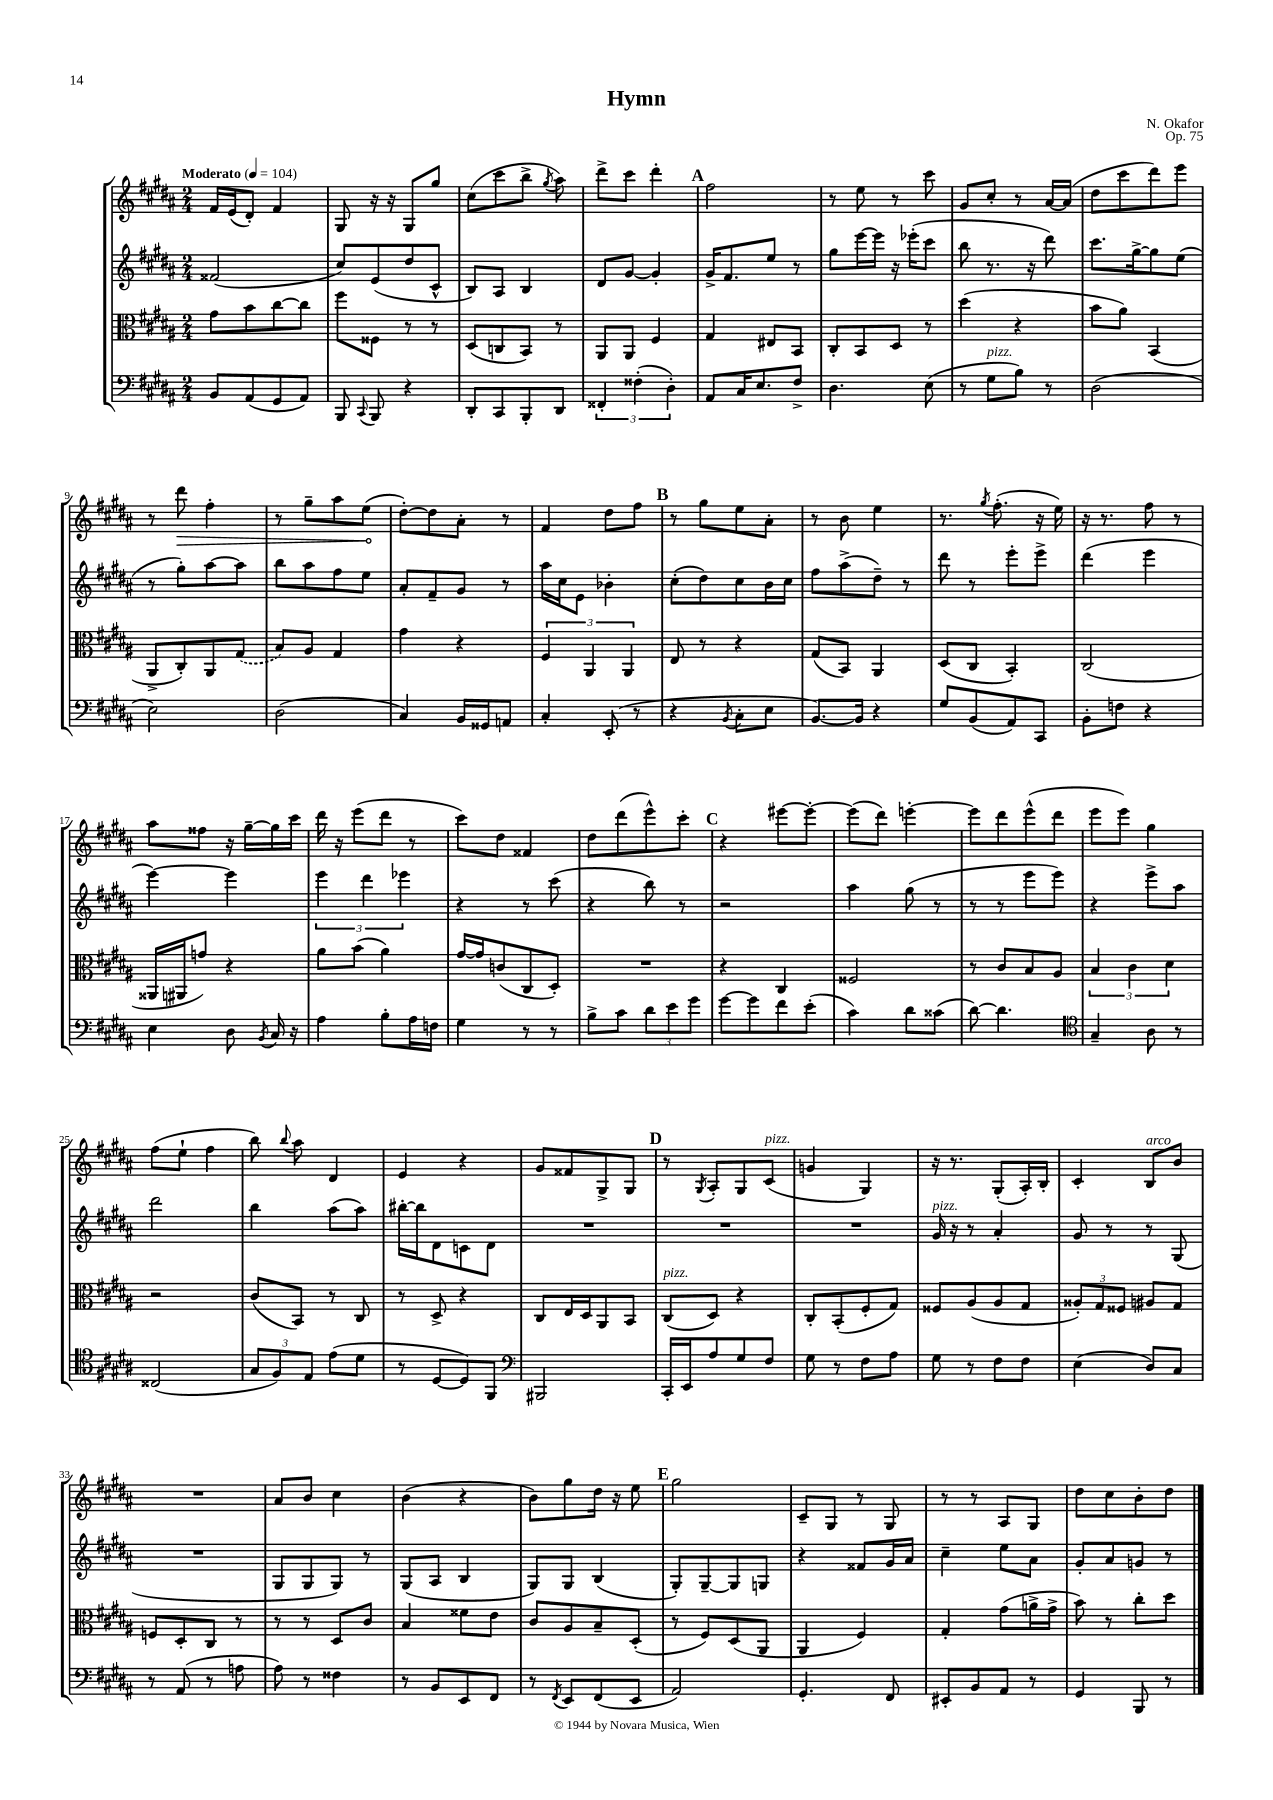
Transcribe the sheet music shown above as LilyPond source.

\header { title = "Hymn" composer = "N. Okafor" opus = "Op. 75" }
<<
\new StaffGroup <<
\new Staff = "s0" {
    \clef treble \key b \major \numericTimeSignature \time 2/4 \tempo "Moderato" 4 = 104
    \autoBeamOff fis'16[ e'16( dis'8]-.) fis'4 |
    gis8 r16 r16 gis8[ gis''8] |
    cis''8[( cis'''8 b''8]-> \acciaccatura { gis''8 } ais''8) |
    dis'''8[-> cis'''8] dis'''4-. |
    \mark \markup { \bold "A" } fis''2 |
    r8 e''8 r8 cis'''8 |
    gis'8[ cis''8]-. r8 ais'16[~ ais'16]( |
    dis''8[ cis'''8 dis'''8) e'''8] |
    r8 \once \override Hairpin.circled-tip = ##t dis'''8\> fis''4-. |
    r8 gis''8[-- ais''8 e''8]\!( |
    dis''8[~-.) dis''8 ais'8]-. r8 |
    fis'4 dis''8[ fis''8] |
    \mark \markup { \bold "B" } r8 gis''8[ e''8 ais'8]-. |
    r8 b'8 e''4 |
    r8. \acciaccatura { gis''8 } fis''8.-.( r16 e''16) |
    r16 r8. fis''8 r8 |
    ais''8[ fisis''8] r16 gis''16[~-- gis''16 cis'''16] |
    dis'''16 r16 e'''8[( dis'''8] r8 |
    cis'''8[) dis''8] fisis'4 |
    dis''8[ dis'''8( e'''8-^) cis'''8]-. |
    \mark \markup { \bold "C" } r4 eis'''8[~ eis'''8]~-. |
    eis'''8[( dis'''8]) e'''4~-. |
    e'''8[ dis'''8 e'''8-^( dis'''8] |
    e'''8[ e'''8]) gis''4 |
    fis''8[( e''8]-! fis''4 |
    b''8) \appoggiatura { b''8 } ais''8 dis'4 |
    e'4 r4 |
    gis'8[ fisis'8 gis8-> gis8] |
    \mark \markup { \bold "D" } r8 \acciaccatura { gis8 } ais8[-. gis8 cis'8]^\markup { \italic "pizz." }( |
    g'4 gis4) |
    r16 r8. gis8[-.( ais16-.) b16]-. |
    cis'4-. b8[^\markup { \italic "arco" } b'8] |
    R2 |
    ais'8[ b'8] cis''4 |
    b'4( r4 |
    b'8[) gis''8 dis''16] r16 e''8 |
    \mark \markup { \bold "E" } gis''2 |
    cis'8[-- gis8] r8 gis8 |
    r8 r8 ais8[ gis8] |
    dis''8[ cis''8 b'8-. dis''8] \bar "|." |
}
\new Staff = "s1" {
    \clef treble \key b \major \numericTimeSignature \time 2/4
    \autoBeamOff fisis'2( |
    cis''8[) e'8( dis''8 cis'8]-^ |
    b8[) ais8] b4 |
    dis'8[ gis'8]~ gis'4-. |
    \mark \markup { \bold "A" } gis'16[-> fis'8. e''8] r8 |
    gis''8[ e'''16~ e'''16] r16 ees'''16[-.( cis'''8] |
    b''8 r8. r16 dis'''8) |
    cis'''8.[ gis''16~-> gis''8 e''8]( |
    r8 gis''8[-.) ais''8~ ais''8] |
    b''8[ ais''8 fis''8 e''8] |
    ais'8[-. fis'8-- gis'8] r8 |
    ais''16[ cis''16 e'8] bes'4-. |
    \mark \markup { \bold "B" } cis''8[-.( dis''8) cis''8 b'16 cis''16] |
    fis''8[ ais''8->( dis''8]--) r8 |
    dis'''8 r8 e'''8[-. e'''8]-> |
    dis'''4( e'''4 |
    e'''4~) e'''4 |
    \tuplet 3/2 { e'''4 dis'''4 ees'''4 } |
    r4 r8 cis'''8( |
    r4 b''8) r8 |
    \mark \markup { \bold "C" } r2 |
    ais''4 gis''8( r8 |
    r8 r8 e'''8[ e'''8]) |
    r4 e'''8[-> ais''8] |
    dis'''2 |
    b''4 ais''8[( ais''8]) |
    bis''16[~-. bis''16 dis'8 c'8 dis'8] |
    R2 |
    \mark \markup { \bold "D" } R2 |
    R2 |
    gis'16^\markup { \italic "pizz." } r16 r8 ais'4-. |
    gis'8 r8 r8 gis8( |
    R2 |
    gis8[ gis8 gis8]) r8 |
    gis8[( ais8] b4 |
    gis8[) gis8] b4( |
    \mark \markup { \bold "E" } gis8[-.) gis8~-- gis8 g8] |
    r4 fisis'8[ gis'16 ais'16] |
    cis''4-- e''8[ ais'8] |
    gis'8[-. ais'8 g'8] r8 \bar "|." |
}
\new Staff = "s2" {
    \clef alto \key b \major \numericTimeSignature \time 2/4
    \autoBeamOff gis'8[ b'8 cis''8~ cis''8] |
    fis''8[ fisis8] r8 r8 |
    dis8[( c8 b,8]) r8 |
    ais,8[ ais,8] fis4 |
    \mark \markup { \bold "A" } gis4 eis8[ b,8] |
    cis8[-. b,8 dis8] r8 |
    dis''4( r4 |
    b'8[ ais'8]) b,4( |
    ais,8[-> cis8-.) ais,8 \once \slurDashed gis8]( |
    b8[) ais8] gis4 |
    gis'4 r4 |
    \tuplet 3/2 { fis4 ais,4 ais,4 } |
    \mark \markup { \bold "B" } e8 r8 r4 |
    gis8[( b,8]) ais,4 |
    dis8[( cis8] b,4-.) |
    cis2( |
    aisis,16[ ais,16 g'8]) r4 |
    ais'8[ b'8]( ais'4) |
    gis'16[~ gis'16 c'8( cis8 dis8]-.) |
    R2 |
    \mark \markup { \bold "C" } r4 cis4 |
    fisis2 |
    r8 cis'8[ b8 ais8] |
    \tuplet 3/2 { b4 cis'4 dis'4 } |
    r2 |
    cis'8[( b,8]) r8 cis8 |
    r8 dis8-> r4 |
    cis8[ e16 dis16 ais,8 b,8] |
    \mark \markup { \bold "D" } cis8[^\markup { \italic "pizz." }( dis8]) r4 |
    cis8[-. b,8-.( fis8-. gis8]) |
    fisis8[ ais8( ais8 gis8] |
    \tuplet 3/2 { aisis8[-.) gis8 fisis8] } ais8[ gis8] |
    f8[ dis8-. cis8] r8 |
    r8 r8 dis8[ cis'8] |
    b4 fisis'8[ e'8] |
    cis'8[ ais8 b8-- dis8]-.( |
    \mark \markup { \bold "E" } r8 fis8[) dis8( ais,8] |
    ais,4 fis4) |
    gis4-. gis'8[( a'16-> gis'16]-> |
    b'8) r8 cis''8[-. dis''8] \bar "|." |
}
\new Staff = "s3" {
    \clef bass \key b \major \numericTimeSignature \time 2/4
    \autoBeamOff b,8[ ais,8( gis,8 ais,8]) |
    b,,8 \appoggiatura { cis,8 } b,,8 r4 |
    dis,8[-. cis,8 b,,8-. dis,8] |
    \tuplet 3/2 { fisis,4-. fisis4-.( dis4-.) } |
    \mark \markup { \bold "A" } ais,8[ cis16 e8. fis8]-> |
    dis4. e8( |
    r8 gis8[^\markup { \italic "pizz." } b8]) r8 |
    dis2( |
    e2) |
    dis2( |
    cis4) b,16[ gisis,16 a,8] |
    cis4-. e,8-.( r8 |
    \mark \markup { \bold "B" } r4 \acciaccatura { b,8 } cis8[-. e8] |
    b,8.[~) b,16] r4 |
    gis8[ b,8( ais,8) cis,8] |
    b,8[-. f8] r4 |
    e4 dis8 \acciaccatura { b,8 } cis16 r16 |
    ais4 b8[-. ais16 f16] |
    gis4 r8 r8 |
    b8[-> cis'8] \tuplet 3/2 { dis'8[ e'8 gis'8] } |
    \mark \markup { \bold "C" } gis'8[~ gis'8 fis'8 e'8]-.( |
    cis'4) dis'8[ cisis'8]( |
    dis'8~) dis'4. |
    \clef tenor gis4-- ais8 r8 |
    cisis2( |
    \tuplet 3/2 { gis8[ fis8) e8] } e'8[( dis'8] |
    r8 dis8[~ dis8) fis,8] |
    \clef bass bis,,2 |
    \mark \markup { \bold "D" } cis,16[-. e,16 ais8 gis8 fis8] |
    gis8 r8 fis8[ ais8] |
    gis8 r8 fis8[ fis8] |
    e4( dis8[) cis8] |
    r8 ais,8( r8 a8 |
    ais8) r8 fisis4 |
    r8 b,8[ e,8 fis,8] |
    r8 \acciaccatura { fis,8 } e,8[ fis,8( e,8] |
    \mark \markup { \bold "E" } ais,2) |
    gis,4.-. fis,8 |
    eis,8[-. b,8 ais,8] r8 |
    gis,4 b,,8 r8 \bar "|." |
}
>>
>>
